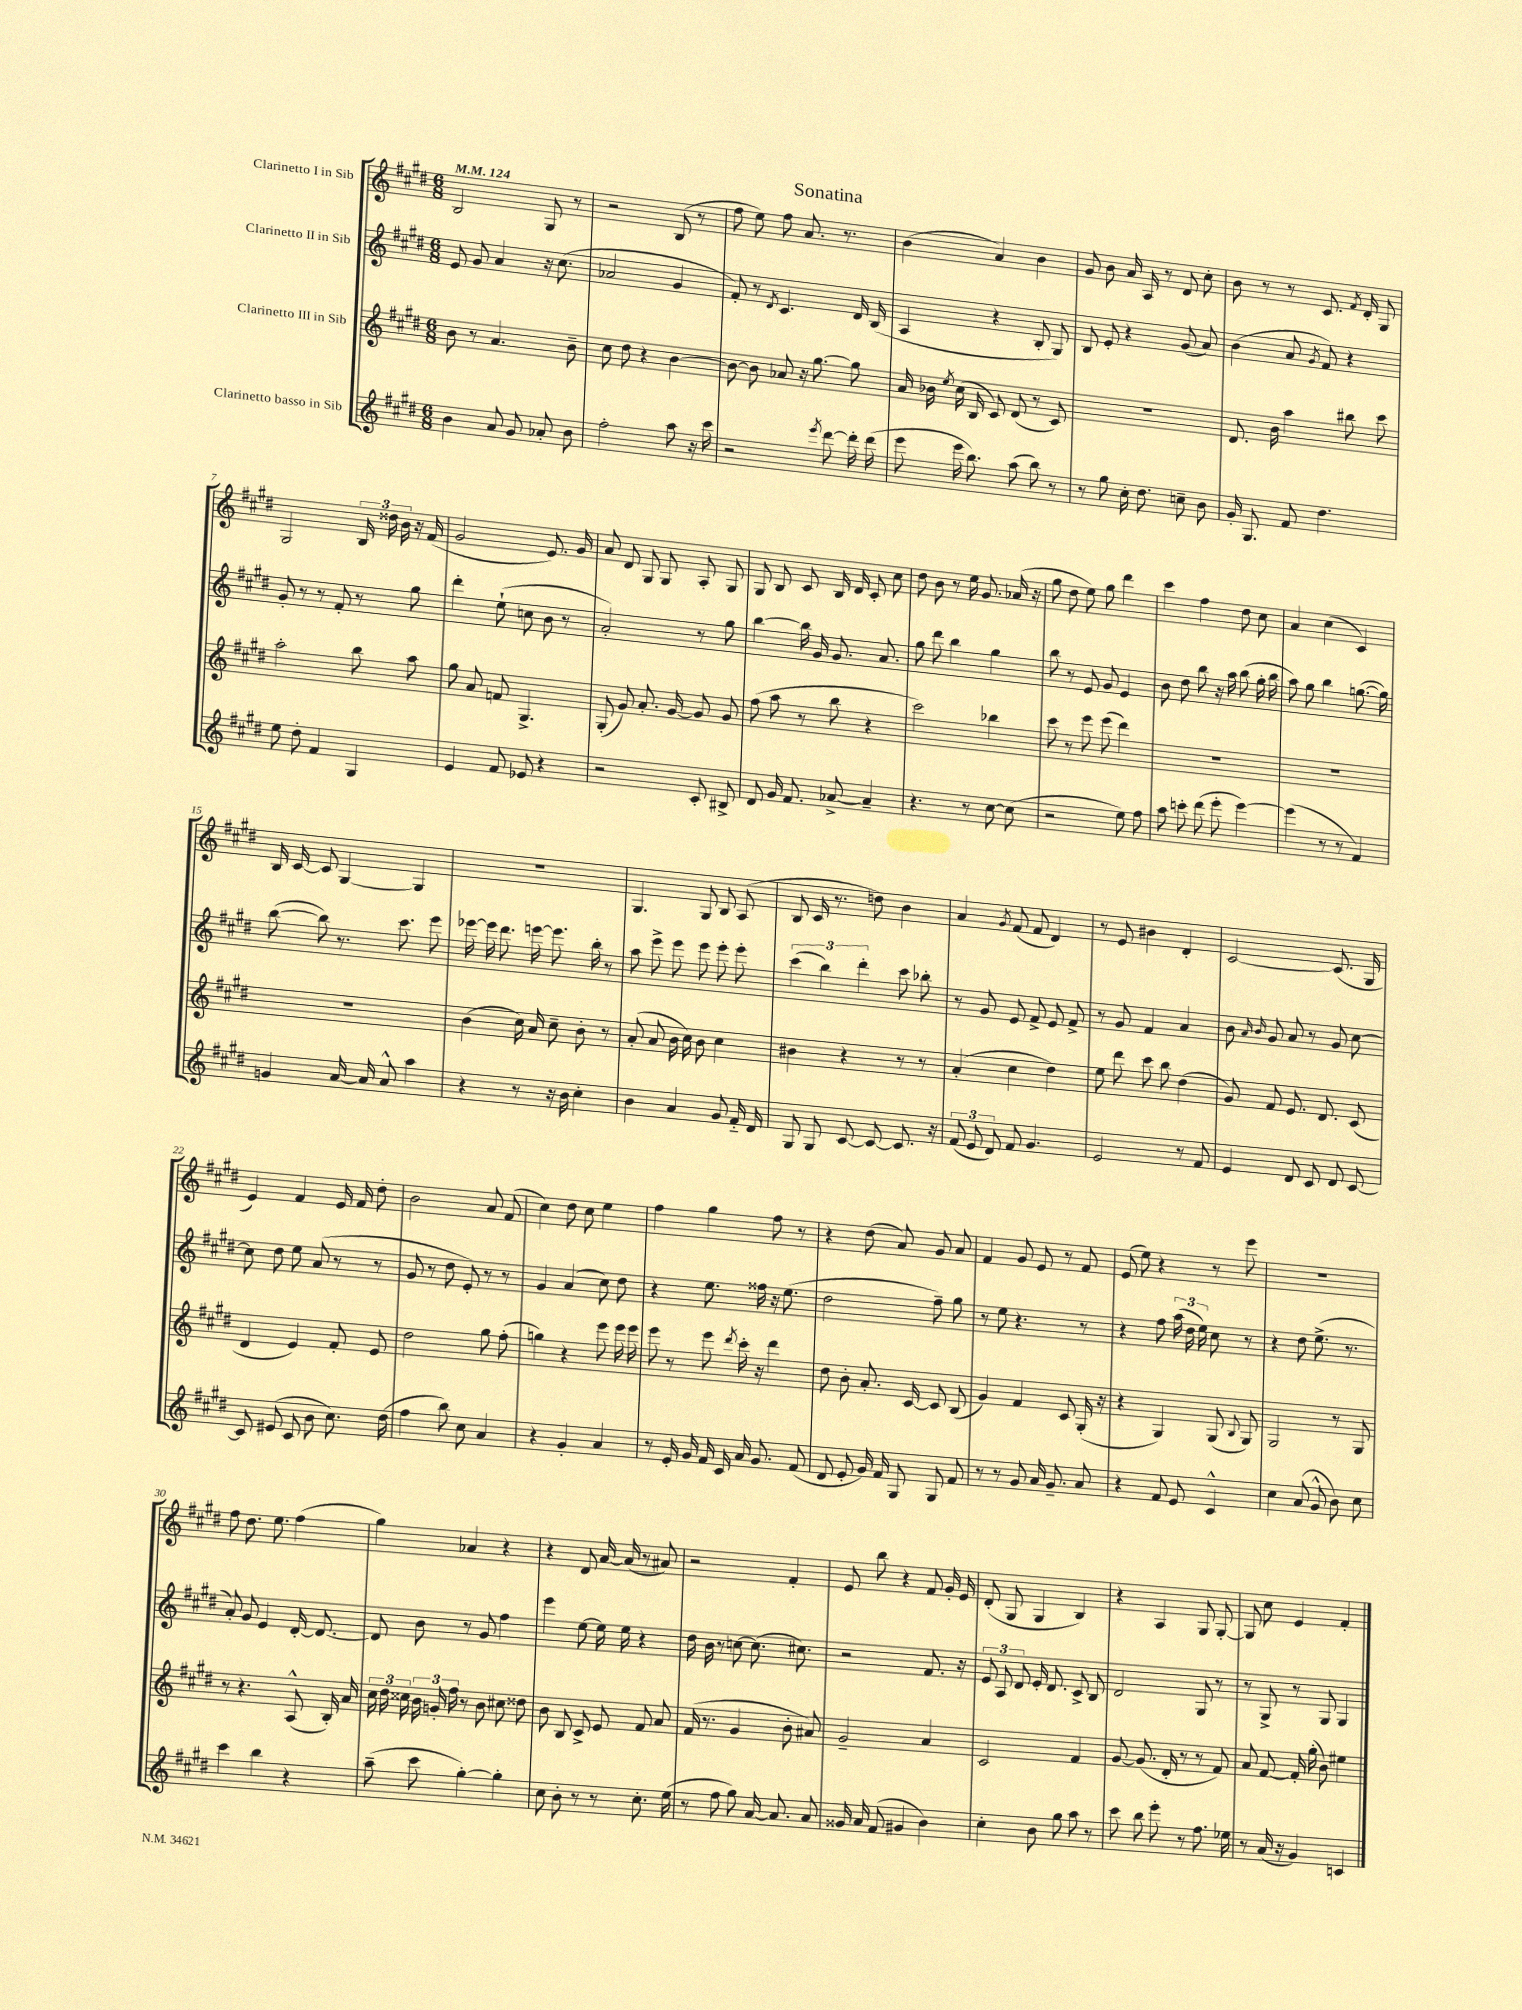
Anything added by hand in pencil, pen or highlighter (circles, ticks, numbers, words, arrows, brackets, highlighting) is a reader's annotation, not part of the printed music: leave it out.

**kern	**kern	**kern	**kern
*staff4	*staff3	*staff2	*staff1
*clefG2	*clefG2	*clefG2	*clefG2
*k[f#c#g#d#]	*k[f#c#g#d#]	*k[f#c#g#d#]	*k[f#c#g#d#]
*M6/8	*M6/8	*M6/8	*M6/8
*MM124	*MM124	*MM124	*MM124
4b\	8b\	8e/	2B/
.	8r	8g#/	.
8a/	4.a/	4a/	.
8g#/	.	.	.
8a-'/	.	16r	8G#/
.	.	(8.cc#\	.
8b\	8b~\	.	8r
=	=	=	=
2ff#'\	8cc#\	2a-/	2r
.	8dd#\	.	.
.	4r	.	.
8aa\	[4b\	4g#/	(8B/
16r	.	.	8r
16ccc#\	.	.	.
=	=	=	=
2r	8b\_	8f#'/)	8ff#\
.	8b\]	8r	8ee\)
.	.	8qd#/	.
.	8a-/	4.c#/	8ff#\
.	16r	.	8.a/
.	[8.gg#\	.	.
8qeee/	.	.	.
[8ddd#\	.	.	.
.	.	.	8.r
16ddd#'\]	8gg#\]	16d#/	.
(16ddd#\	.	(16B/	.
=	=	=	=
8eee\	16a/	4A/	(4b\
.	16b-\	.	.
.	8qee/	.	.
16eee\	(16cc#\	.	.
8.bb\)	16B/	.	.
.	8c#/)	4r	4a/)
(8aa\	(8d#/	.	.
8bb\)	8r	8B'/	4b\
8r	8c#/)	8G#/)	.
=	=	=	=
8r	2.r	8B/	8g#/
8gg#\	.	8e'/	8b\
16cc#'\	.	4r	16a/
8.dd#\	.	.	16A/
.	.	.	8r
8cc~\	.	(8g#/	8d#/
8b\	.	8a/)	8cc#'\
=	=	=	=
16g#'/	8.d#/	(4b\	8b\
8.G#/	.	.	.
.	.	.	8r
.	16b\	.	.
8f#/	4aa\	8a/	8r
.	.	8qg#/	.
4.dd#\	.	8f#/)	8.c#/
.	8bb#\	4r	.
.	.	.	8qf#/
.	.	.	16d#'/
.	8ccc#\	.	8G#/
=	=	=	=
8ee\	2aa'\	8g#'/	2G#/
8dd#'\	.	8r	.
4f#/	.	8r	.
.	.	8f#'/	.
4G#/	8bb\	8r	24B/
.	.	.	24dd##\
.	.	.	24b\
.	8aa\	8gg#\	16r
.	.	.	(16f#/
=	=	=	=
4e/	8gg#\	4ddd#'\	2g#/
.	8a/	.	.
8f#/	8f/	(8ee`\	.
8e-/	4.G#^/	8cc\	.
4r	.	8b\	8.e/)
.	.	8r	.
.	.	.	16g#/
=	=	=	=
2r	(8G#'/	2a'/)	8a/
.	8g#/)	.	8d#/
.	8.a'/	.	8G#/
.	.	.	8G#/
.	[16g#/	.	.
8c#'/	8g#/]	8r	8A'/
8B#^/	8g#/	8gg#\	8G#/
=	=	=	=
8d#/	(8ff#\	[4bb\	8G#/
16g#/	8aa\	.	8B/
8.f#/	.	.	.
.	8r	16bb\]	8c#/
.	.	16g#/	.
[8a-^/	8bb\	8.g#/	16B/
.	.	.	16d#/
4a-~/]	4r	.	8c#'/
.	.	8.a/	.
.	.	.	8cc#\
=	=	=	=
4.r	2ccc#\)	8gg#\	8dd#\
.	.	8ddd#\	8b\
.	.	4bb\	8r
8r	.	.	16ee\
.	.	.	8.g#/
[8cc#\	4bb-\	4gg#\	.
(8cc#\]	.	.	(16a-/
.	.	.	16r
=	=	=	=
2r	8ccc#\	8bb\	8gg#\
.	8r	8r	8dd#\
.	8eee\	8e/	8ee\)
.	(8eee\	8g#/	8gg#\
8ee\)	4ddd#\)	4e/	4ddd#\
8ff#\	.	.	.
=	=	=	=
8aa\	2.r	8b\	4ccc#\
8ccc'\	.	8dd#\	.
(8ddd#\	.	8bb\	4ff#\
8eee'\	.	16r	.
.	.	16aa\	.
[4eee\)	.	(8bb\	8dd#\
.	.	16gg#'\	8cc#\
.	.	16bb\	.
=	=	=	=
(4eee\]	2.r	8aa\)	4a/
.	.	8gg#\	.
8r	.	4bb\	(4cc#\
8r	.	.	.
4f#/)	.	([8.gg\	4c#/)
.	.	16gg\])	.
=	=	=	=
4g/	2.r	([8bb\	16B/
.	.	.	[16c#/
.	.	8bb\])	8c#/]
[16a/	.	8.r	[4G#/
16a/]	.	.	.
8a^^/	.	.	.
.	.	8.ccc#\	.
4aa\	.	.	4G#/]
.	.	8eee\	.
=	=	=	=
4r	(4b\	[16eee-\	2.r
.	.	16eee-\]	.
.	.	8.ddd#\	.
8r	16cc#\)	.	.
.	16a/	[16eee\	.
16r	8cc#~\	8.eee\]	.
16b\	.	.	.
4cc#'\	8b'\	.	.
.	.	16bb'\	.
.	8r	8r	.
=	=	=	=
4b\	(8a'/	8aa\	4.G#/
.	8a/	8eee^\	.
4a/	16b\	8eee\	.
.	16cc#\)	.	.
.	8b\	8eee\	8G#/
8g#/	4cc#\	8eee'\	8B/
16f#'~/	.	8eee'\	(8A/
16d#/	.	.	.
=	=	=	=
8G#/	4b#\	(6ccc#\	8B/
8G#/	.	.	16c#/
.	.	6bb\)	.
.	.	.	8.r
[8c#/	4r	.	.
.	.	6ddd#'\	.
8c#/_	.	.	8dd\)
8.c#/]	8r	8ccc#\	4b\
.	8r	8bb-'\	.
16r	.	.	.
=	=	=	=
(12f#/	(4a'/	8r	4a/
12e/	.	.	.
.	.	8g#/	.
12d#/)	.	.	.
.	.	.	8qg#/
8f#/	4cc#\	8e/	(8f#/
4.g#/	.	8f#^/	8f#/
.	4dd#\)	8e/	4d#/)
.	.	8f#^/	.
=	=	=	=
2e/	8ee\	8r	8r
.	8ddd#\	8g#/	8e/
.	8ccc#\	4f#/	4b#\
.	8bb\	.	.
8r	(4dd#\	4a/	4d#'/
8f#/	.	.	.
=	=	=	=
4e/	8g#/)	8b\	[2c#/
.	.	16qqa/	.
.	.	16qqb/	.
.	8f#/	8g#/	.
8d#/	8.e/	8a/	.
8c#/	.	8r	.
.	8.d#/	.	.
8d#/	.	8g#/	(8.c#/]
[8c#/	(8c#/	[8cc#\	.
.	.	.	16G#/
=	=	=	=
8c#/]	4d#/	8cc#\]	4e/)
(8e#/	.	8dd#\	.
8c#/	4e/)	8ee\	4f#/
8b\	.	(8a/	.
8.cc#\)	8f#'/	8r	16e/
.	.	.	16f#/
.	8e/	8r	8dd#'\
(16dd#\	.	.	.
=	=	=	=
4ff#\	2dd#\	8g#/	2b\
.	.	8r	.
8bb\)	.	8dd#\	.
8cc#\	.	8e'/)	.
4a/	8gg#\	8r	8a/
.	(8ff#'\	8r	(8f#/
=	=	=	=
4r	4gg\)	4g#/	4cc#\)
4g#'/	4r	(4a/	8dd#\
.	.	.	8cc#\
4a/	8eee\	8cc#\)	4ee\
.	16eee\	8dd#\	.
.	16eee\	.	.
=	=	=	=
8r	8eee\	4r	4ff#\
16e'/	8r	.	.
16g#/	.	.	.
16f#/	8eee\	8.ee\	4gg#\
16c#/	.	.	.
.	8qddd#/	.	.
16a/	16ccc#'\	.	.
8.g#/	16r	16ff##\	.
.	4ddd#\	16r	8ff#\
.	.	(8.ee\	.
(8f#/	.	.	8r
=	=	=	=
8d#/	8dd#\	2dd#\	4r
8e'/	8b'\	.	.
16g#/)	8.a'/	.	(8dd#\
16f#/	.	.	.
8G#/	.	.	8a/)
.	[16c#/	.	.
8G#/	8c#/]	8ff#~\)	8g#/
8f#/	(8B/	8gg#\	8a/
=	=	=	=
8r	4g#/)	8r	4f#/
8r	.	8ee\	.
8g#/	4f#/	4.r	8g#/
16a/	.	.	8e/
8.g#~/	.	.	.
.	8c#/	.	8r
8a/	(16G#'/	8r	8f#/
.	16r	.	.
=	=	=	=
4r	4r	4r	(8e/
.	.	.	8ee\)
8f#/	4G#/)	8ff#\	4r
8e/	.	(24aa\	.
.	.	24dd#\	.
.	.	24ee\)	.
4c#^^/	(8G#/	8cc#\	8r
.	8qqB/	.	.
.	8G#/)	8r	8eee\
=	=	=	=
4cc#\	2G#/	4r	2.r
(8a/	.	8dd#\	.
8g#^^/	.	(8.ee^\	.
8b\)	8r	.	.
.	.	8.r	.
8cc#\	8G#/	.	.
=	=	=	=
4ccc#\	8r	8a'/)	8ff#\
.	4.r	8g#/	8.dd#\
4bb\	.	4e/	.
.	.	.	8.ee\
4r	(8A^^/	[16d#'/	(4ff#\
.	.	8.d#/_	.
.	16B'/)	.	.
.	16a/	.	.
=	=	=	=
(8aa~\	24cc#\	8d#/]	4gg#\)
.	24dd#\	.	.
.	24cc##\	.	.
8ccc#\	24b\	8b\	.
.	24g'/	.	.
.	24ff#\	.	.
[4gg#'\)	8r	8r	4a-/
.	8b\	8g#/	.
4gg#'\]	8cc#\	4ff#\	4r
.	8dd##\	.	.
=	=	=	=
8cc#\	8b\	4eee\	4r
8b'\	8B/	.	.
8r	8c#^/	[8ee\	8d#/
8r	8e/	16ee\]	[16a/
.	.	16ee\	(16a/]
8.cc#'\	8f#/	4r	8r
.	8a/	.	8a#/)
(16ee\	.	.	.
=	=	=	=
8r	(16f#/	16dd#\	2r
.	8.r	16b\	.
8ff#\	.	8r	.
8gg#\)	4g#/	[8cc\	.
[16a/	.	(8.cc\]	.
8.a/]	.	.	.
.	8b'\	.	4f#'/
.	.	8.cc#\)	.
8a/	8a#/)	.	.
=	=	=	=
16g##/	2g#~/	2r	8e/
16a/	.	.	.
(8f#/	.	.	8bb\
4g#/	.	.	4r
4b\)	4a/	8.f#/	8f#/
.	.	.	16g#'/
.	.	16r	16e/
=	=	=	=
4cc#'\	2c#/	12e/	(8d#'/
.	.	12A/	.
.	.	.	8G#/
.	.	12d#/	.
8b\	.	16e'/	4G#/
.	.	8.d#/	.
8gg#\	.	.	.
8aa\	4f#/	8c#^/	4B/)
8r	.	8B/	.
=	=	=	=
8ccc#\	[8g#/	2d#/	4r
8bb\	(8.g#/]	.	.
8eee'\	.	.	4A/
.	16d#'/	.	.
8r	8r	.	.
8.ff#\	8r	8G#/	8G#/
.	8f#/)	8r	[8G#'/
16ee-\	.	.	.
=	=	=	=
8r	8a/	8r	8G#/]
(16a/	[8f#/	8G#^/	8cc#\
16r	.	.	.
4g#/)	16f#'/]	8r	4e/
.	(16gg#'\	.	.
.	8b\)	8G#/	.
4c/	4ee#\	4G#/	4f#'/
==	==	==	==
*-	*-	*-	*-
